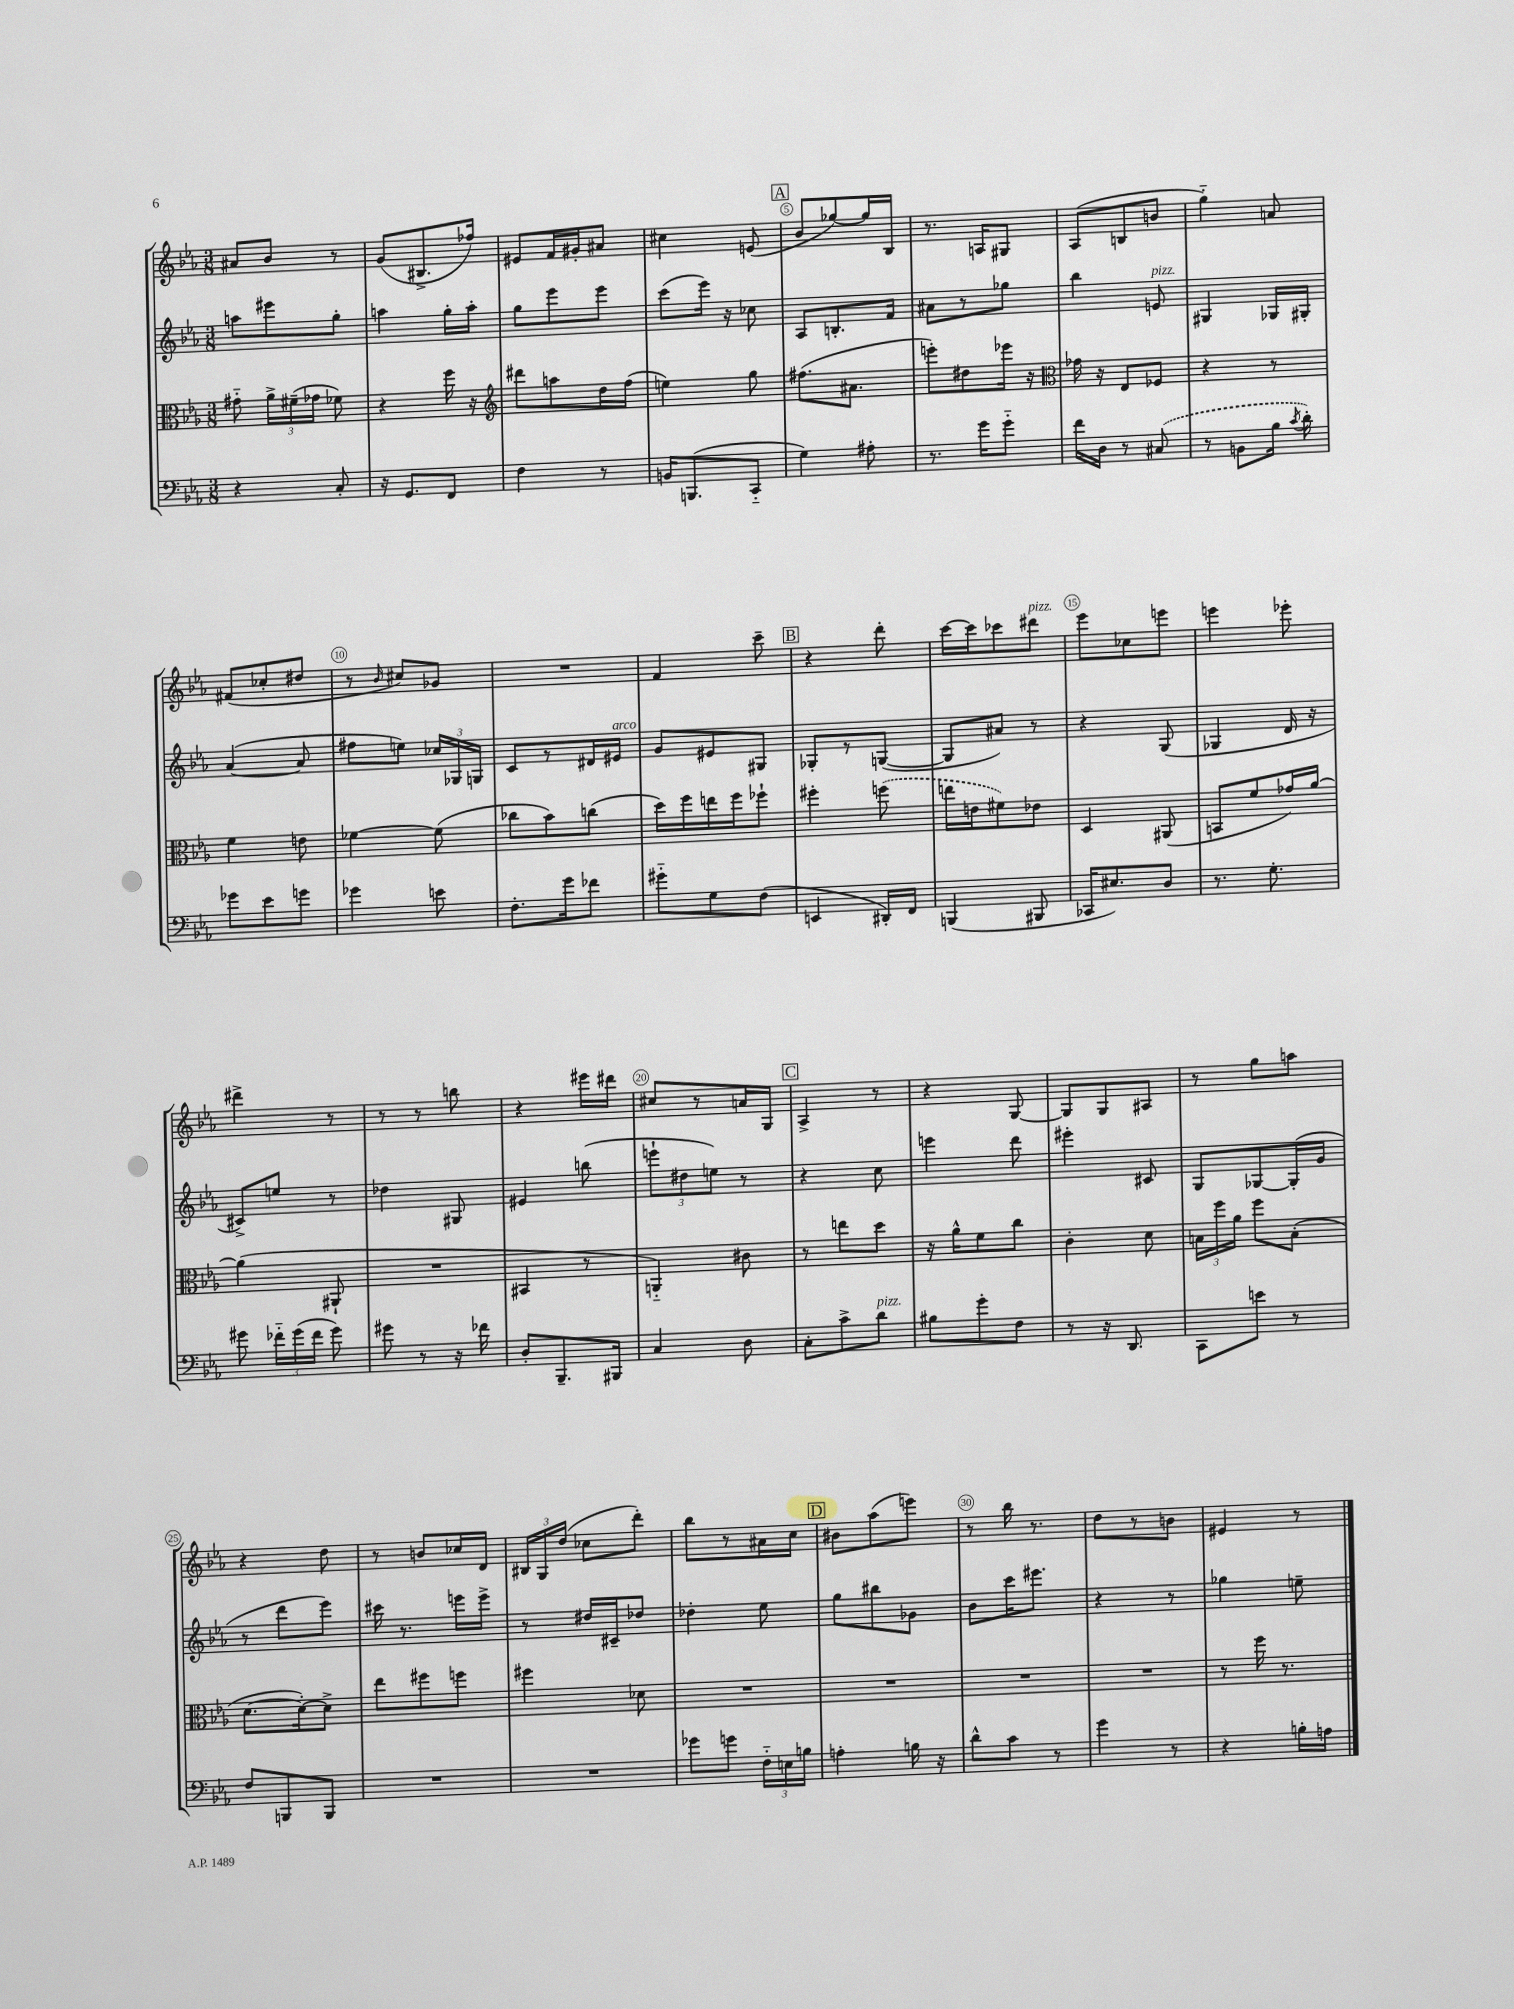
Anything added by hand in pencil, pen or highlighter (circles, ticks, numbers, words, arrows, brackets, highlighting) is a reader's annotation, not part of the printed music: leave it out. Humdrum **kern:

**kern	**kern	**kern	**kern
*part4	*part3	*part2	*part1
*staff4	*staff3	*staff2	*staff1
*clefF4	*clefC3	*clefG2	*clefG2
*k[b-e-a-]	*k[b-e-a-]	*k[b-e-a-]	*k[b-e-a-]
*M3/8	*M3/8	*M3/8	*M3/8
=1	=1	=1	=1
4r	8g#X\	8aan\L	8a#X/L
.	24a-^\LL	8eee#X\	8b-/J
.	(24f#X~\	.	.
.	24g-X\JJ	.	.
8C'/	8f-X\)	8gg'\J	8r
=2	=2	=2	=2
16r	4r	4aan\	(8g/L
8.GG/L	.	.	.
.	.	.	8.B#X^/
8FF/J	16ff\	16gg'\LL	.
.	16r	16aa'\JJ	16ff-X/Jk)
=3	=3	=3	=3
*	*clefG2	*	*
4F\	8ddd#X\L	8gg\L	8e#X/L
.	8aan\	8eee-\	16f/L
.	.	.	16g#X'/J
8r	16dd\L	8eee-\J	8a#X/J
.	(16ff\JJ	.	.
=4	=4	=4	=4
16BBn/KL	4een\)	(8ccc\L	4cc#X\
(8.BBBn/	.	.	.
.	.	16eee-\Jk)	.
.	.	16r	.
8CC/J	8gg\	8cc-X\	(8en/
!!LO:REH:place=s1:t=A
=5	=5	=5	=5
4G\)	(8.ff#X\L	8A-/L	8b-/L
.	.	8.Bn'/	[8gg-X/)
.	8.a#X\J	.	.
8A#X'\	.	.	16gg-/L]
.	.	16f/Jk	16B-/JJ
=6	=6	=6	=6
8.r	8eeen'\L)	8a#X\L	8.r
.	8dd#X\	8r	.
16g\KL	.	.	16An/KL
8g\J	16eee-X\Jk	8gg-X\J	8G#X/J
.	16r	.	.
=7	=7	=7	=7
*	*clefC3	*	*
16f\LL	16g-X\	4bb-\	(8A-/L
16D\JJ	16r	.	.
8r	8E-/L	.	8Bn/
!	!	!LO:TX:a:i:t=pizz.	!
(8C#X/	8F-X/J	8en/	8bn/J
=8	=8	=8	=8
8r	4r	4G#X/	4gg\)
8BBn\L	.	.	.
16B-\Jk	8r	16G-X/LL	8an/
8qc/	.	.	.
16d'\)	.	16G#X'/JJ	.
!!LO:LB:g=z
=9	=9	=9	=9
8g-X\L	4f\	([4a-/	(8f#X/L
8e-\	.	.	8cc-X'/
8gn\J	8en\	8a-/]	8dd#X/J
=10	=10	=10	=10
4g-X\	[4f-X\	8ff#X\L	8r
.	.	.	16qqb-/
.	.	8een\J)	8cc#X/L)
8en\	(8f-\]	24cc-X/LL	8g-X/J
.	.	24G-X/	.
.	.	24Gn/JJ	.
=11	=11	=11	=11
8.F'\L	8cc-X\L	8c/L	4.r
.	8b-\)	8r	.
16g\k	.	.	.
8f-X\J	(8ccn\J	16d#X/L	.
!	!	!LO:TX:a:i:t=arco	!
.	.	16e#X/JJ	.
=12	=12	=12	=12
8g#X\L	16dd\LL)	8g/L	4f/
.	16ff\	.	.
8G\	16een\	8e#X/	.
.	16ff\J	.	.
(8F\J	8ff-X`\J	8G#X/J	8ccc~\
!!LO:REH:place=s1:t=B
=13	=13	=13	=13
4EEn/	4ff#X'\	8G-X'/L	4r
.	.	8r	.
16DD#X'/LL)	(8ffn\	([8Gn/J	8ddd'\
16FF/JJ	.	.	.
=14	=14	=14	=14
(4BBBn/	16een\LL	8G/L]	[16ccc\LL
.	16en\J	.	16ccc\J]
.	8f#X\)	8a#X/J)	8ccc-X\
!	!	!	!LO:TX:a:i:t=pizz.
8BBB#X/	8e-X\J	8r	8ddd#X\J
=15	=15	=15	=15
16CC-X/KL	4D/	4r	8eee-\L
8.E#X/)	.	.	.
.	.	.	8cc-X\
8D/J	(8AA#X/	(8G/	8eeen\J
=16	=16	=16	=16
8.r	8BBn/L	4G-X/	4eeen\
.	8f/	.	.
8.G'\	.	.	.
.	16g-X/L)	16d/	8eee-X'\
.	[16a-/JJ	16r	.
!!LO:LB:g=z
=17	=17	=17	=17
8g#X\	(4a-\]	8c#X^/L)	4ddd#X^\
24f-X\LL	.	8een/J	.
(24g#\	.	.	.
24f-\JJ	.	.	.
8g#\)	8AA#X`/	8r	8r
=18	=18	=18	=18
8g#X\	4.r	4dd-X\	8r
8r	.	.	8r
16r	.	8G#X/	8bbn\
16f-X\	.	.	.
=19	=19	=19	=19
8D'/L	4BB#X/	4e#X/	4r
8.BBB-~/	.	.	.
.	8r	(8bbn\	16eee#X\LL
16BBB#X/Jk	.	.	16ddd#X\JJ
=20	=20	=20	=20
4C/	4AAn/)	12eeen`\L	8cc#X/L
.	.	12dd#X\	.
.	.	.	8r
.	.	12een\J)	.
8D\	8c#X\	8r	16an/L
.	.	.	16G/JJ
!!LO:REH:place=s1:t=C
=21	=21	=21	=21
8C'\L	8r	4r	4A-^/
8c^\	8een\L	.	.
!LO:TX:a:i:t=pizz.	!	!	!
8d\J	8dd\J	8cc\	8r
=22	=22	=22	=22
8B#X\L	16r	4eeen\	4r
.	16a-^^\KL	.	.
8g'\	8f\	.	.
8F\J	8cc\J	8ddd\	[8G/
=23	=23	=23	=23
8r	4c'\	4eee#X'\	8G/L]
16r	.	.	8G/
8.DD/	.	.	.
.	8d\	8c#X/	8A#X/J
=24	=24	=24	=24
8CC\L	24Bn\LL	8G/L	8r
.	24ff\	.	.
.	24a-\JJ	.	.
8en\J	8ff\L	[8G-X/	8gg\L
8r	(8B'\J	(16G-'/L]	8aan\J
.	.	16g/JJ	.
!!LO:LB:g=z
=25	=25	=25	=25
8F/L	[8.d\L	8r	4r
8BBBn/	.	8ddd\L	.
.	16d'\k_)	.	.
8BBB/J	8d^\J]	8eee-\J)	8dd\
=26	=26	=26	=26
4.r	8ee-\L	16ccc#X\	8r
.	.	8.r	.
.	8ff#X\	.	8bn/L
.	8ffn\J	16eeen\LL	16cc-X/L
.	.	16eee^\JJ	16d/JJ
=27	=27	=27	=27
4.r	4ff#X\	8r	24B#X/LL
.	.	.	24G/
.	.	.	(24dd/JJ
.	.	16dd#X/LL	8cc-X\L
.	.	16c#X~/J	.
.	8d-X\	8dd-X/J	8ddd'\J)
=28	=28	=28	=28
8g-X\L	4.r	4dd-X'\	8bb-\L
8gn\J	.	.	8r
24F\LL	.	8ee-\	16a#X\L
24En\	.	.	.
.	.	.	16cc\JJ
24Bn\JJ	.	.	.
!!LO:REH:place=s1:t=D
=29	=29	=29	=29
4An'\	4.r	8gg\L	8b#X\L
.	.	8bb#X\	(8aa-\
16Bn\	.	8g-X\J	8eeen\J)
16r	.	.	.
=30	=30	=30	=30
8d^^\L	4.r	8b-\L	8r
8c\J	.	16ccc\K	16bb-\
.	.	8.eee#X\J	8.r
8r	.	.	.
=31	=31	=31	=31
4g\	4.r	4r	8dd\L
.	.	.	8r
8r	.	8r	8bn\J
=32	=32	=32	=32
4r	8r	4gg-X\	4e#X/
.	16ff\	.	.
.	8.r	.	.
16Bn'\LL	.	8een~\	8r
16An\JJ	.	.	.
==	==	==	==
*-	*-	*-	*-
